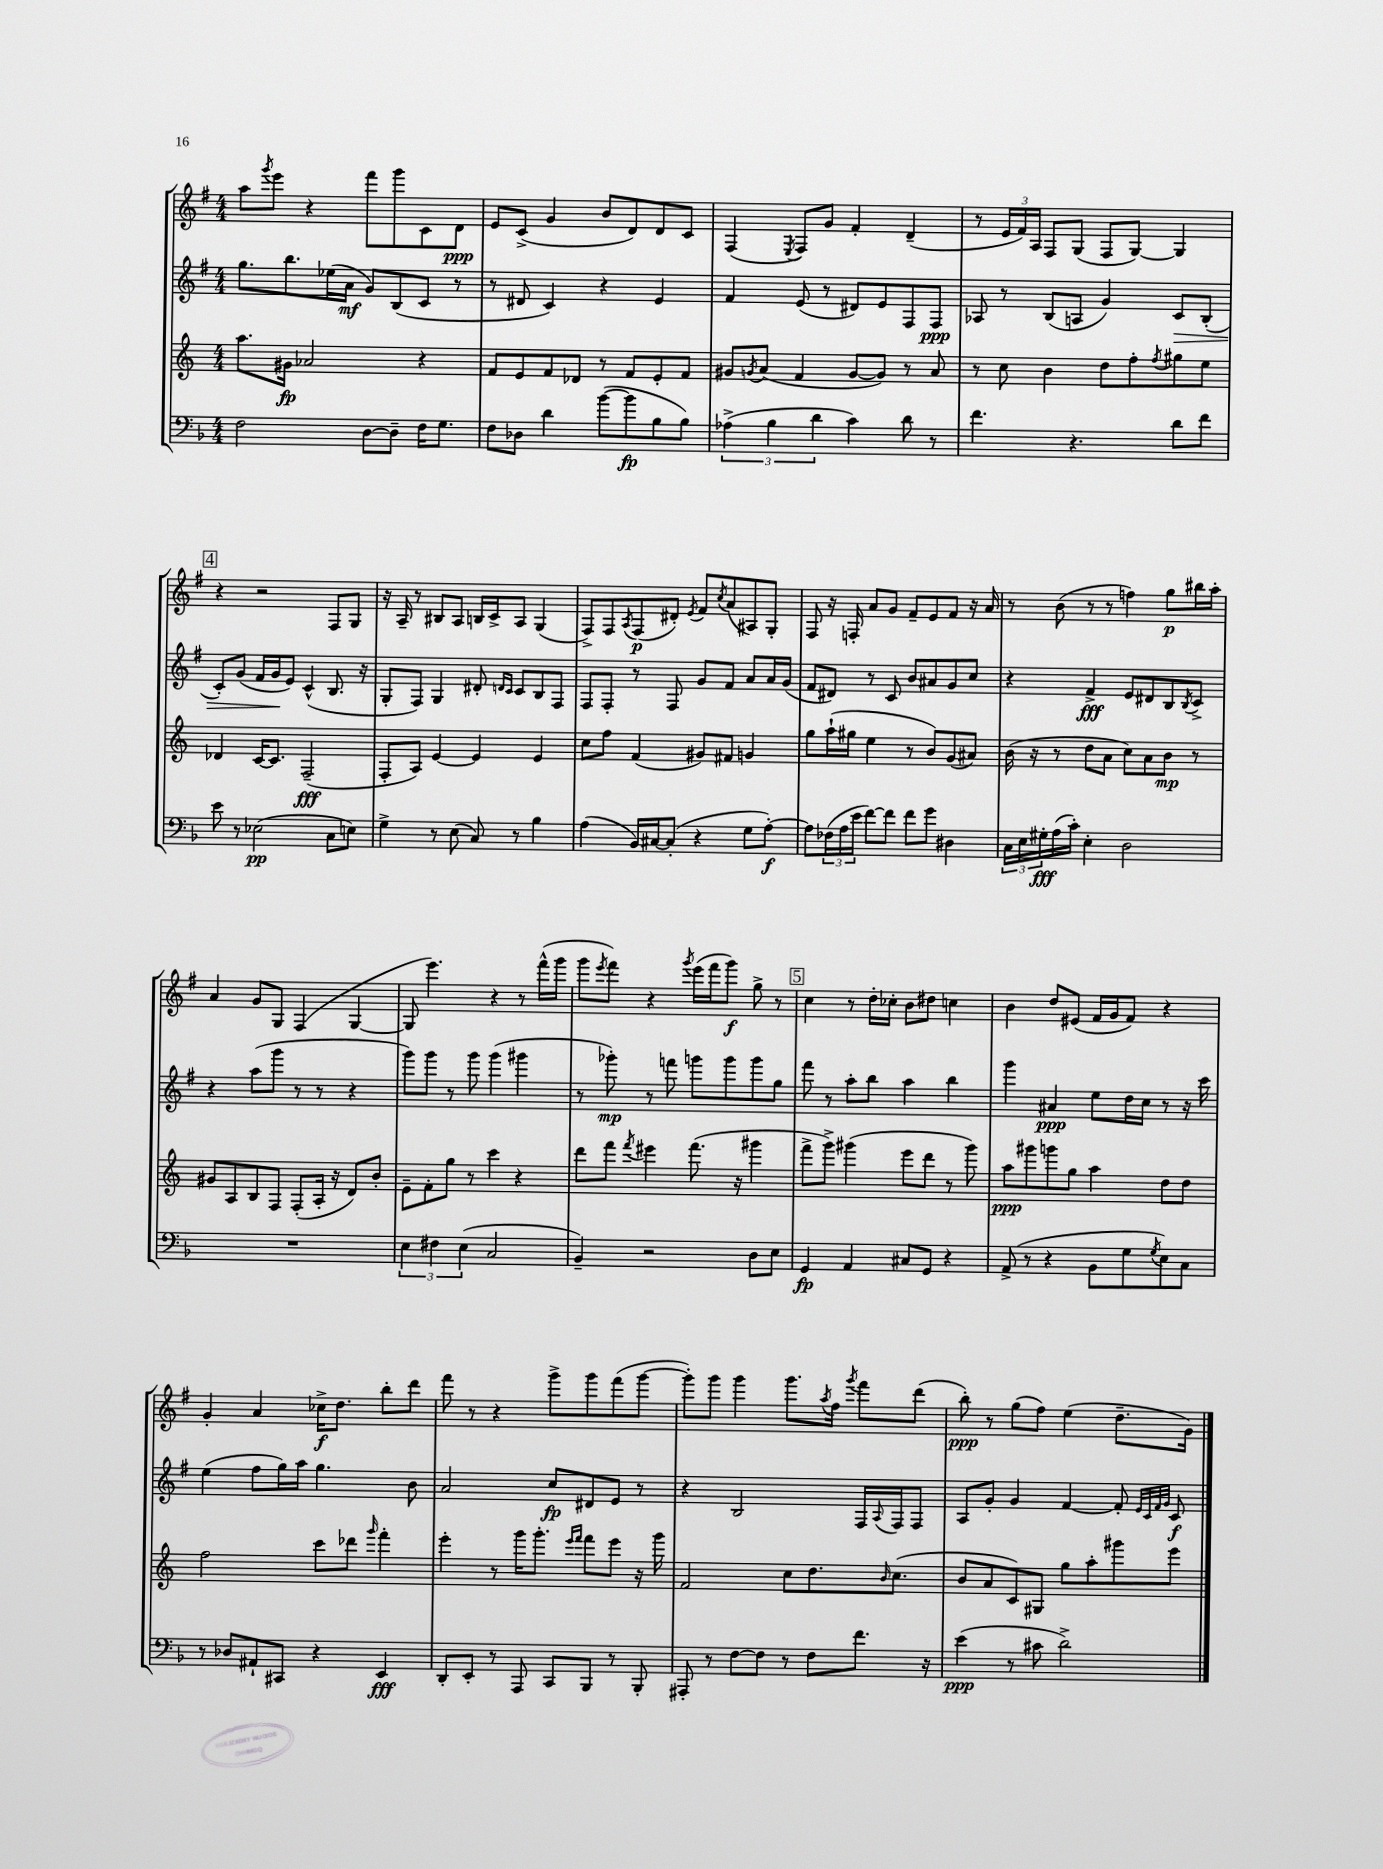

**kern	**kern	**kern	**kern
*staff4	*staff3	*staff2	*staff1
*clefF4	*clefG2	*clefG2	*clefG2
*k[b-]	*k[]	*k[f#]	*k[f#]
*M4/4	*M4/4	*M4/4	*M4/4
2F	8.aa	8.gg	8aa
.	.	.	8qggg
.	.	.	8eee
.	16g#	8.bb	.
.	2a-	.	4r
.	.	(16ee-	.
.	.	16a	.
[8D	.	8g)	8fff#
8D~]	.	(8B	8ggg
16F	4r	8c	8c
8.G	.	.	.
.	.	8r	8d
=	=	=	=
8F	8f	8r	8e
8D-	8e	8d#	(8c^
4d	8f	4c)	4g
.	8d-	.	.
([8b-	8r	4r	8b
8b-]	8f	.	8d)
8B-	8e'	4e	8d
8B-)	8f	.	8c
=	=	=	=
(6A-^	8g#	4f#	(4F#
.	8qg	.	.
.	(8a	.	.
6B-	.	.	.
.	.	.	8qE
.	4f	(8e	8F#)
6d	.	.	.
.	.	8r	8g
4c)	[8g	8d#)	4f#'
.	8g])	8e	.
8d	8r	8F#	(4d~
8r	8a	8F#	.
=	=	=	=
4.f	8r	8A-	8r
.	8cc	8r	24e
.	.	.	24f#)
.	.	.	24A
.	4b	(8B	8F#
4.r	.	8A	(8G
.	8dd	4g)	8F#
.	8ff'	.	[8G)
.	8qff	.	.
8d	8gg#	8c	4G]
8f	8ee	(8B'	.
=	=	=	=
8e	4d-	8c')	4r
8r	.	(8g	.
(2E-	[16c	16f#	2r
.	8.c]	16g	.
.	.	8e)	.
.	(2F~	(4c^^	.
8C	.	8.B	8F#
8E)	.	.	8G
.	.	16r	.
=	=	=	=
4G^	8F'	8G'	16r
.	.	.	16A~
.	8A)	8F#)	8r
8r	[4e	4G	8B#
(8E	.	.	8A
8C)	4e]	8d#'	16B
.	.	.	16c^
.	.	16qqd	.
.	.	16qqc	.
8r	.	8c	8A
4B-	4e	8B	(4G
.	.	8F#	.
=	=	=	=
(4A	8cc	8F#	8F#^)
.	8ff	8F#'	8F#
.	.	.	8qA
16BB-)	(4f	8r	(8F#
[16C#	.	.	.
(8C#']	.	8F#	8d#')
.	.	.	8qe
4r	8g#)	8g	8f#
.	.	.	8qcc
.	8f#	8f#	(8a
8G	4g	8a	8A#)
[8A')	.	16a	8G'
.	.	(16g	.
=	=	=	=
8A]	8gg	8f#	8F#
(24F-	(16aa`	8d#)	16r
24A	.	.	.
.	16gg#	.	16F'
24e	.	.	.
[8f)	4ee	8r	8a
8f]	.	8c	8g
8f	8r	8b	8f#~
8g	8b)	8a#	8e
4D#	(8g	8g	8f#
.	8a#)	8cc	16r
.	.	.	16a
=	=	=	=
24C	(16b	4r	8r
24E	.	.	.
.	16r	.	.
24G#'	.	.	.
(16A	8r	.	(8b
16c')	.	.	.
4E'	8dd	4f#^	8r
.	8a	.	8r
2D	8cc)	8e	4ff)
.	8a	8d#	.
.	8b	8B	8gg
.	.	8qB	.
.	8r	8c^	16bb#
.	.	.	16aa'
=	=	=	=
1r	8g#	4r	4a
.	8A	.	.
.	8B	(8aa	8g
.	8F	8ggg	8G
.	(8F'	8r	(4F#
.	16A'	8r	.
.	16r	.	.
.	8d)	4r	[4G
.	8b'	.	.
=	=	=	=
6E	8e~	8ggg)	8G]
.	8f'	8ggg	4.eee)
6F#	.	.	.
.	8gg	8r	.
(6E	.	.	.
.	8r	8ggg	.
2C	4ccc	(4ggg	4r
.	4r	4ggg#	8r
.	.	.	(16fff#^^
.	.	.	16ggg
=	=	=	=
4BB-~)	8ddd	8r	8ggg
.	.	.	8qeee
.	8fff	8ggg-')	8fff#)
.	8qfff	.	.
2r	4eee#	8r	4r
.	.	8fff	.
.	.	.	8qggg
.	(8.fff	8ggg	(16eee
.	.	.	16fff#
.	.	8ggg	8ggg)
.	16r	.	.
8D	4ggg#	8ggg	8gg^
8E	.	8gg	8r
=	=	=	=
4GG	8fff^	8fff#	4cc
.	8ggg^)	8r	.
4AA	(4ggg#	8aa'	8r
.	.	8bb	16dd'
.	.	.	16cc-'
8C#	8eee	4aa	8b
8GG	8ddd	.	8dd#
4r	8r	4bb	4cc
.	8ggg#)	.	.
=	=	=	=
(8AA^	8aa	4ggg	4b
8r	8ggg#	.	.
4r	8ggg	4a#	8dd
.	8gg	.	(8e#
8BB-	4aa	8ee	16f#
.	.	.	16g
8G	.	16dd	8f#)
.	.	16cc	.
8qG	.	.	.
8E)	8dd	8r	4r
8C	8dd	16r	.
.	.	16ccc	.
=	=	=	=
8r	2ff	(4ee	4g'
8D-	.	.	.
8AA#`	.	8ff#	4a
8CC#	.	16gg)	.
.	.	16aa	.
4r	8ccc	4.gg	16cc-^
.	.	.	8.dd
.	8ddd-	.	.
.	16qqggg	.	.
4EE	4fff'	.	8bb'
.	.	8b	8ddd
=	=	=	=
8DD'	4eee'	2a	8fff#
8EE'	.	.	8r
8r	8r	.	4r
8AAA	16ggg	.	.
.	8.ggg'	.	.
8CC	.	8cc	8ggg^
.	16qqeee	.	.
.	16qqfff	.	.
8BBB-	8fff	8d#	8ggg
8r	8eee	8e	(8fff#
8BBB-'	16r	8r	[8ggg
.	16ggg	.	.
=	=	=	=
8AAA#'	2f	4r	8ggg'])
8r	.	.	8ggg
[8F	.	2B	4ggg
8F]	.	.	.
8r	8cc	.	8.ggg
8F	8.dd	.	.
.	.	.	8qaa
.	.	.	16ff#
.	.	.	8qggg
8.f	.	16F#	8fff#
.	16qqb	8qqA	.
.	(8.cc	16F#	.
.	.	8F#	(8ddd
16r	.	.	.
=	=	=	=
(4e	8b	8A	8bb')
.	8a	8g'	8r
8r	8c)	4g	(8gg
8c#	8G#	.	8ff#)
2d^)	8gg	[4f#	(4ee
.	8aa'	.	.
.	8ggg#	8f#']	8.dd~
.	.	32qqe	.
.	.	32qqc	.
.	.	32qqf#	.
.	.	32qqg	.
.	8eee	8c	.
.	.	.	16g)
==	==	==	==
*-	*-	*-	*-
